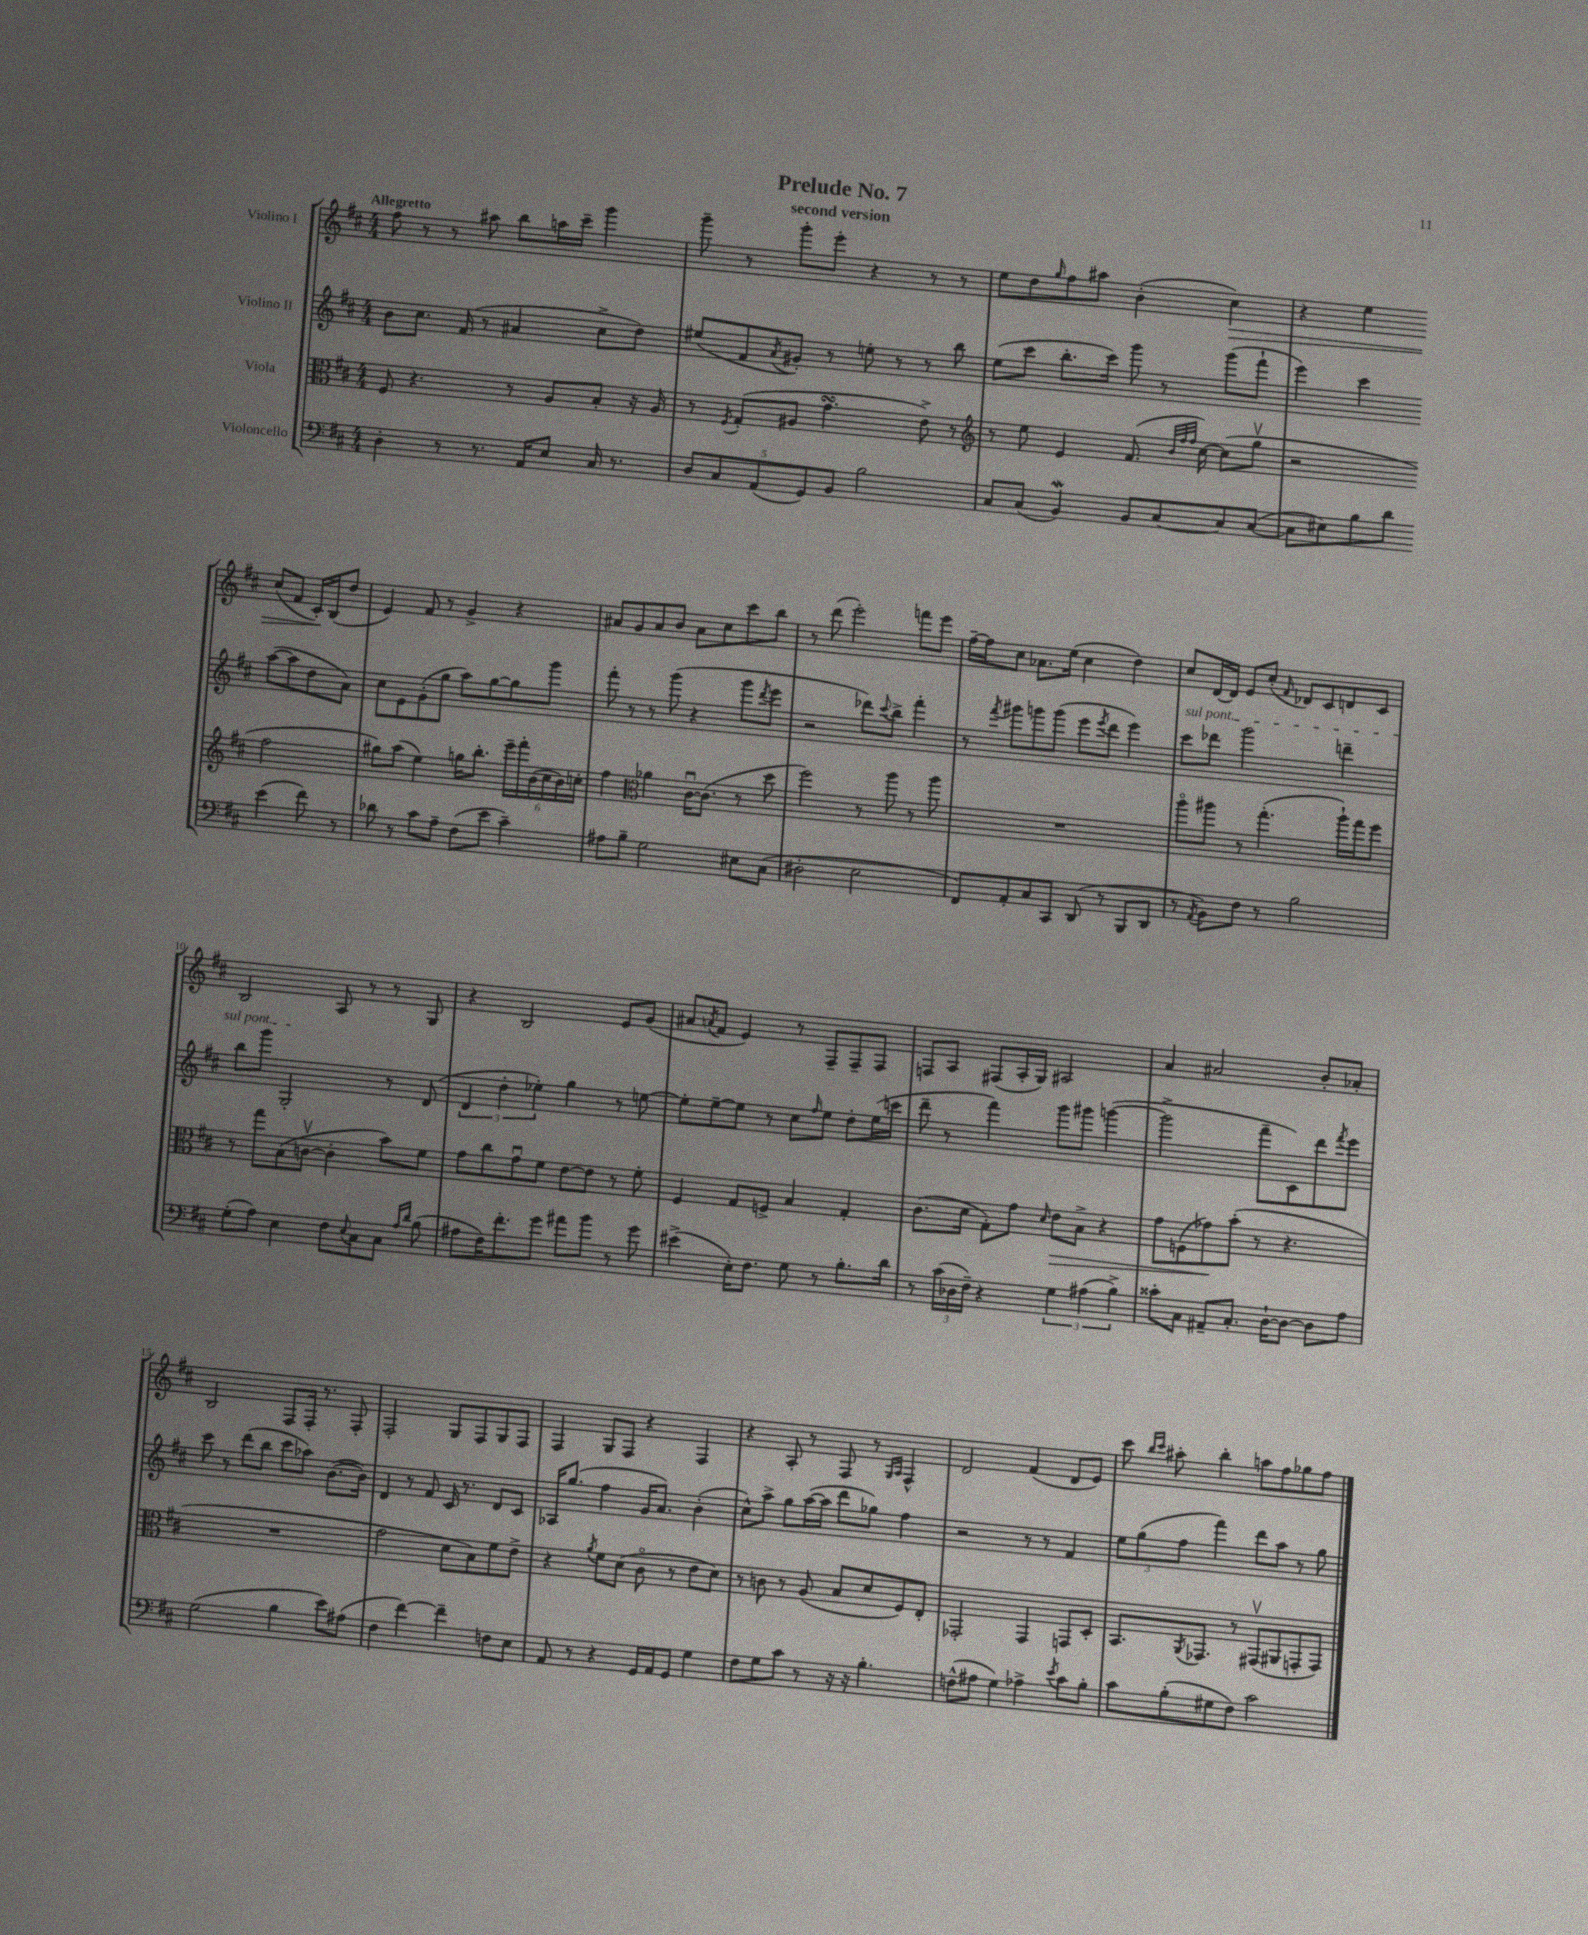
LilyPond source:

\header { title = "Prelude No. 7" subtitle = "second version" }
<<
\new StaffGroup <<
\new Staff = "s0" \with { instrumentName = "Violino I" } {
    \clef treble \key d \major \numericTimeSignature \time 4/4 \tempo "Allegretto"
    fis''8 r8 r8 ais''8 b''8 a''16 cis'''16-- g'''4 |
    g'''8-- r8 g'''8-. e'''8-. r4 r8 r8 |
    e''8 d''8 \grace { g''16 } fis''8 ais''8 b'4-.( cis''4\>) |
    r4 e''4 cis''8( fis'8 cis'16-.\!) b16( d''8 |
    e'4) fis'8 r8 g'4-> r4 |
    ais'8 g'8 ais'8 b'8 ais'8 cis''8 cis'''8 b''8 |
    r8 d'''8( e'''2-.) f'''8 e'''8 |
    fis''16~-- fis''16 cis''8 aes'8. e''16( cis''4 d''4) |
    cis''8 d'16~ d'16 e'8 cis''8-.( \grace { fis'16 } des'8) cis'8 d'8 cis'8 |
    b2 a8 r8 r8 g8 |
    r4 b2 e'8 g'8( |
    ais'8 \acciaccatura { a'8 } fis'8 e'4) r8 fis8-- fis8-- fis8 |
    f8 a8 fis8( a16-. g16) ais2 |
    a'4 ais'2 b'8-. aes'8-. |
    b2 fis8 fis16-. r8. fis8-. |
    fis2-. g8 fis8 g8 fis8 |
    fis4 g8 fis8 r4 fis4 |
    r4 a8-. r8 fis8 r8 \grace { g16 a16 } fis4-^ |
    d'2 fis'4( d'8 e'8) |
    cis'''8 \grace { b''16 cis'''16 } ais''8-. b''4-. a''8 fis''8 ges''8 fis''8 \bar "|." |
}
\new Staff = "s1" \with { instrumentName = "Violino II" } {
    \clef treble \key d \major \numericTimeSignature \time 4/4
    b'8 cis''8. fis'16( r8 ais'4 cis''8-> d''8) |
    eis''8( fis'8 \acciaccatura { a'8 } gis'8-.) r8 e''8-. r8 r8 b''8 |
    e''8( cis'''8 b''8.-. cis'''16) g'''8 r8 g'''8( fis'''8-! |
    e'''4) cis'''4 a''8~( a''8 d''8 a'8) |
    cis''8 e'8 g'8-.( g''8 a''8) g''8~ g''8 g'''8 |
    fis'''8-. r8 r8 g'''8( r4 g'''8 \acciaccatura { d'''8 } e'''8 |
    r2 des'''8) \appoggiatura { cis'''8 } b''8-> fis'''4-. |
    r8 \acciaccatura { fis'''8 } gis'''8 g'''8 g'''8( e'''8 \acciaccatura { e'''8 } d'''8 e'''4) |
    \once \override TextSpanner.bound-details.left.text = \markup { \italic "sul pont." } cis'''8\startTextSpan des'''8 g'''2 d'''4-- |
    b''8 g'''8 g2-.\stopTextSpan r8 d'8( |
    \tuplet 3/2 { d'4 d''4-. ees''4-.) } g''4 r8 e''8~ |
    e''8-. e''8~-- e''8 r8 cis''8 \grace { fis''16 } e''8 d''8-. e''16( c'''16 |
    d'''8-- r8 fis'''4) g'''8 gis'''8 g'''4~( |
    g'''2-> fis'''8-- cis'8) d'''8 \acciaccatura { fis'''8 } e'''8 |
    cis'''8 r8 d'''8( b''8 cis'''8 aes''8) b'8.~( b'16) |
    d'4 r8 fis'8 cis'16 r8. d'8 cis'8 |
    aes16 g''8.( fis''4 g'16 a'8.) b'4-.( |
    cis''8-^) a''8-> g''8 a''16~( a''16 d'''8 ges''8) fis''4 |
    r2 r8 r8 fis'4 |
    \tuplet 3/2 { e''8 g''8( fis''8 } fis'''4) d'''8 a''8 r8 g''8 \bar "|." |
}
\new Staff = "s2" \with { instrumentName = "Viola" } {
    \clef alto \key d \major \numericTimeSignature \time 4/4
    fis8 r4. r8 a8 b8-. r16 a16 |
    r8 \acciaccatura { fis8 } g8-.( ais8 g'4.\turn e'8->) r8 |
    \clef treble r8 e''8 e'4 fis'8.( \grace { b'32 fis''32 fis''32 } cis''16~) cis''8( g''8\upbow |
    r2 fis''2 |
    gis''8) a''8( e''4) g''16 b''8.-. \tuplet 6/4 { e'''16-- fis'''16-. b'16( cis''16 b'16) c''16-. } |
    fis''4 \clef alto aes'4 cis'16~\downbow cis'8.( r8 d''8 |
    fis''2) r8 a''8 r8 a''8 |
    R1 |
    a''8\flageolet ais''8 r8 g''4.-.( ais''16-!) g''16 fis''8 |
    r8 g''8 b8( c'8~\upbow c'4-. b'8) fis'8 |
    g'8 cis''8 g'8\downbow fis'8 e'8~ e'8 r8 fis'8-. |
    fis4 g8 f8-> b4 g4-. |
    cis'8.( d'16 g8-.) g'8 \grace { d'16 } e'8\> b8-> r4 |
    g'8 f8( ges'8\!) b'8-.( r8 r4. |
    R1 |
    g'2 d'8 b8) fis'8 e'8-> |
    r4 \acciaccatura { a'8 } fis'8 d'8( cis'8\flageolet r8 e'8 d'8) |
    r8 c'8 r8 a8( b8 d'8 fis8) e8-. |
    ges,2-. ges,4 g,8 d8-. |
    b,8. \acciaccatura { a,8 } ges,8. r8 gis,8\upbow( ais,8 g,8-. g,8) \bar "|." |
}
\new Staff = "s3" \with { instrumentName = "Violoncello" } {
    \clef bass \key d \major \numericTimeSignature \time 4/4
    d4-. r8 r8. a,16 e8 cis16 r8. |
    \tuplet 5/4 { d8 cis8 a,8( g,8) b,8 } b2 |
    cis8 cis8( b,4\mordent) b,8 cis8~ cis8 cis8~( |
    cis8 eis8) b8 d'8 e'4( fis'8) r8 |
    des'8 r8 cis'8 a8-- fis8( e'8 cis'4--) |
    ais8 b8-- g2 eis8 cis8( |
    dis2-. e2 |
    fis,8) a,8-. cis8 cis,8 d,8( r8 b,,8 d,8 |
    r8 \acciaccatura { a,8 } b,8) fis8 r8 b2 |
    g8-.( a8) e4 fis8 \appoggiatura { e8 } cis8 cis8 \grace { a16 d'16 } b8( |
    ais8 fis16) fis'8.-. g'8 ais'8 b'8 r8 g'8 |
    eis'4->( e16-.) fis8. g8 r8 b8.-. d'16 |
    r8 \tuplet 3/2 { cis'16( des16 fis16--) } r4 \tuplet 3/2 { g4 ais4( b4->) } |
    cisis'8-. cis8 ais,8-- cis8.-. d16~-! d8~ d8 a8 |
    g2( b4 e'8) ais8( |
    fis4 fis'4~) fis'4-- f8 e8 |
    a,8 r8 r4 g,16 a,16 g,8 g4 |
    fis8 g8 cis'8 r8 r16 r16 b4.-. |
    f8-^( ais8 g4) aes4-> \acciaccatura { e'8 } cis'8 b8-. |
    cis'8 b8-.( gis8 fis8) cis'2 \bar "|." |
}
>>
>>
